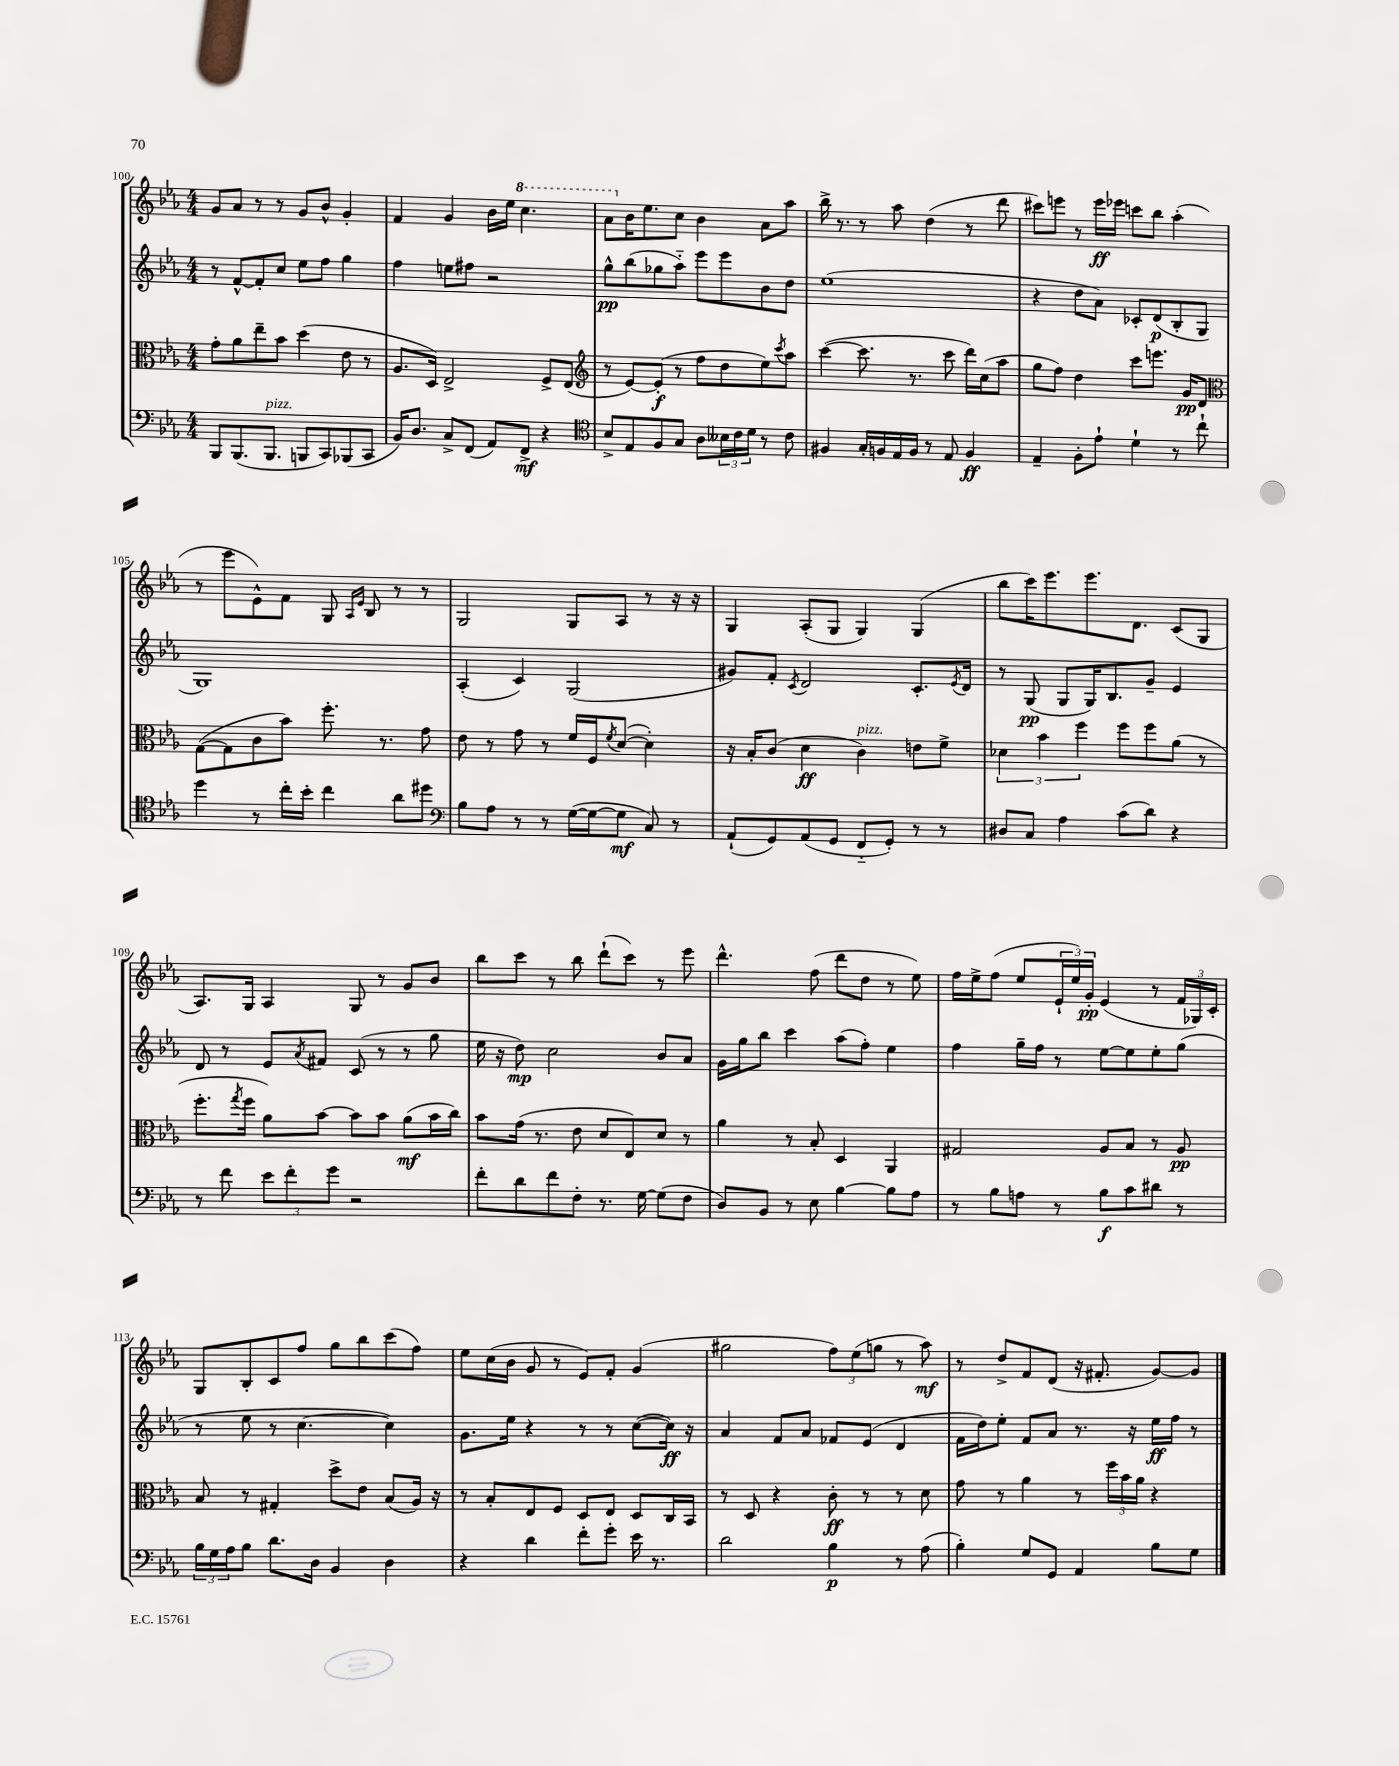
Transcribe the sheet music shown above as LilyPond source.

<<
\new StaffGroup <<
\new Staff = "s0" {
    \clef treble \key ees \major \numericTimeSignature \time 4/4
    g'8 aes'8 r8 r8 g'8 bes'8-^ g'4-. |
    f'4 g'4 bes'16 ees''16 \ottava #1 c'''4. |
    aes''8 \ottava #0 bes'16 ees''8. c''8 bes'4 aes'8 aes''8 |
    bes''16-> r8. r8 aes''8 d''4( r8 d'''8 |
    cis'''8) e'''8 r8 e'''16\ff ees'''16 c'''8 bes''8 aes''4-.( |
    r8 ees'''8 ees'8-^) f'8 g8 \grace { aes16 ees'16 } bes8 r8 r8 |
    g2 g8 aes8 r8 r16 r16 |
    g4 aes8-.( g8 g4) g4( |
    bes''8 c'''16) ees'''8. ees'''8. d'8. c'8( g8 |
    aes8.) g16 aes4 g8 r8 g'8 bes'8 |
    bes''8 c'''8 r8 bes''8 d'''8-!( c'''8) r8 ees'''8 |
    d'''4.-^ f''8( d'''8 d''8 r8 ees''8) |
    f''16 ees''16-> f''8( ees''8 \tuplet 3/2 { ees'16-! ees''16) g'16-.\pp } ees'4( r8 \tuplet 3/2 { f'16 ges16) c'16-. } |
    g8 bes8-. c'8 f''8 g''8 bes''8 c'''8( f''8) |
    ees''8 c''16( bes'16 g'8 r8 ees'8) f'8-. g'4( |
    gis''2 \tuplet 3/2 { f''8) ees''8( g''8 } r8 aes''8\mf) |
    r8 d''8-> f'8 d'8( r16 fis'8.-. g'8~) g'8 \bar "|." |
}
\new Staff = "s1" {
    \clef treble \key ees \major \numericTimeSignature \time 4/4
    r8 f'8~-^ f'8-. c''8 ees''8 f''8 g''4 |
    f''4 e''8 fis''8 r2 |
    g''8-^\pp bes''8( ges''8 aes''8-_) ees'''8 ees'''8 bes'8 d''8 |
    ees''1( |
    r4 d''8 aes'8) ces'8-. d'8\p( bes8-. g8 |
    g1) |
    aes4-.( c'4) g2( |
    gis'8) f'8-. \acciaccatura { c'8 } d'2 c'8.-. \acciaccatura { ees'8 } d'16 |
    r8 g8\pp( g8 g16) bes8. g'8-- ees'4 |
    d'8 r8 ees'8 \acciaccatura { aes'8 } fis'8 c'8( r8 r8 g''8 |
    ees''16 r16 d''8\mp) c''2 bes'8 aes'8 |
    g'16 g''16 bes''8 c'''4 aes''8( f''8-.) ees''4 |
    f''4 g''16-- f''16 r8 ees''8~ ees''8 ees''8-. g''8( |
    r8 ees''8 r8 c''4.~ c''4) |
    g'8. ees''16 r4 r8 r8 c''8~( c''16\ff) r16 |
    aes'4 f'8 aes'8 fes'8 ees'8( d'4 |
    f'16 d''16) ees''8-. f'8 aes'8 r8. r16 ees''16\ff f''16 r8 \bar "|." |
}
\new Staff = "s2" {
    \clef alto \key ees \major \numericTimeSignature \time 4/4
    g'8-. aes'8 ees''8-- bes'8 d''4( ees'8 r8 |
    aes8. d16) ees2-> f8-> ees8( |
    \clef treble r8 ees'8~) ees'8-.\f( r8 f''8 d''8 ees''8) \acciaccatura { c'''8 } aes''8 |
    c'''4~( c'''8. r8. c'''8 d'''16) c''16( aes''8 |
    g''8 f''8) d''4 c'''8 e'''8. g'16\pp d'8 |
    \clef alto g8~( g8 c'8 bes'8) f''8.-. r8. g'8 |
    ees'8 r8 g'8 r8 f'16 f16 \acciaccatura { f'8 } d'8~( d'4-.) |
    r16 bes16-. c'8( d'4\ff c'4^\markup { \italic "pizz." }) e'8 f'8-> |
    \tuplet 3/2 { des'4 bes'4 f''4 } f''8 f''8 aes'8( r8 |
    f''8.-. \acciaccatura { g''8 } f''16 aes'8) bes'8~ bes'8 bes'8 aes'8\mf( bes'16 c''16) |
    bes'8 g'16( r8. ees'8 d'8 ees8) d'8 r8 |
    aes'4 r8 bes8-. d4 aes,4 |
    gis2 aes8 bes8 r8 aes8\pp |
    bes8 r8 gis4-. d''8-> ees'8 bes8( aes16) r16 |
    r8 bes8-. ees8 f8 d8 ees8 d8 c16 bes,16 |
    r8 d8 r4 c'8-.\ff r8 r8 d'8 |
    g'8 r8 aes'4 r8 \tuplet 3/2 { f''16 bes'16 aes'16 } r4 \bar "|." |
}
\new Staff = "s3" {
    \clef bass \key ees \major \numericTimeSignature \time 4/4
    bes,,8 bes,,8.( bes,,8.^\markup { \italic "pizz." } b,,8 c,8) bes,,8( c,8 |
    bes,16) d8. c8-> f,8( aes,8) f,8->\mf r4 |
    \clef tenor bes8-> ees8 f8 g8 aes8 \tuplet 3/2 { beses16 c'16 d'16 } r8 c'8 |
    fis4 g16-. f16 ees16 f16 r8 ees8 f4\ff |
    ees4-- f8-. ees'8-! d'4-! r8 c''8-! |
    d''4 r8 c''16-. bes'16-. c''4 aes'8 dis''8 |
    \clef bass bes8 aes8 r8 r8 g16~( g16~ g8\mf c8) r8 |
    aes,8-!( g,8) aes,8( g,8 f,8-_ g,8-.) r8 r8 |
    dis8 c8 aes4 c'8( d'8) r4 |
    r8 f'8 \tuplet 3/2 { ees'8 f'8-. g'8 } r2 |
    f'8-. d'8 f'8 f8-. r8. g16~ g8( f8 |
    d8) bes,8 r8 ees8 bes4~ bes8 aes8 |
    r8 bes8 a8 r8 bes8\f c'8 dis'8 r8 |
    \tuplet 3/2 { bes16 g16 aes16 } bes8 d'8. d16 bes,4 d4 |
    r4 d'4 f'8-. g'8-. ees'16 r8. |
    d'2 bes4\p r8 aes8( |
    bes4-.) g8 g,8 aes,4 bes8 g8 \bar "|." |
}
>>
>>
\layout { \context { \Score currentBarNumber = #100 } }
